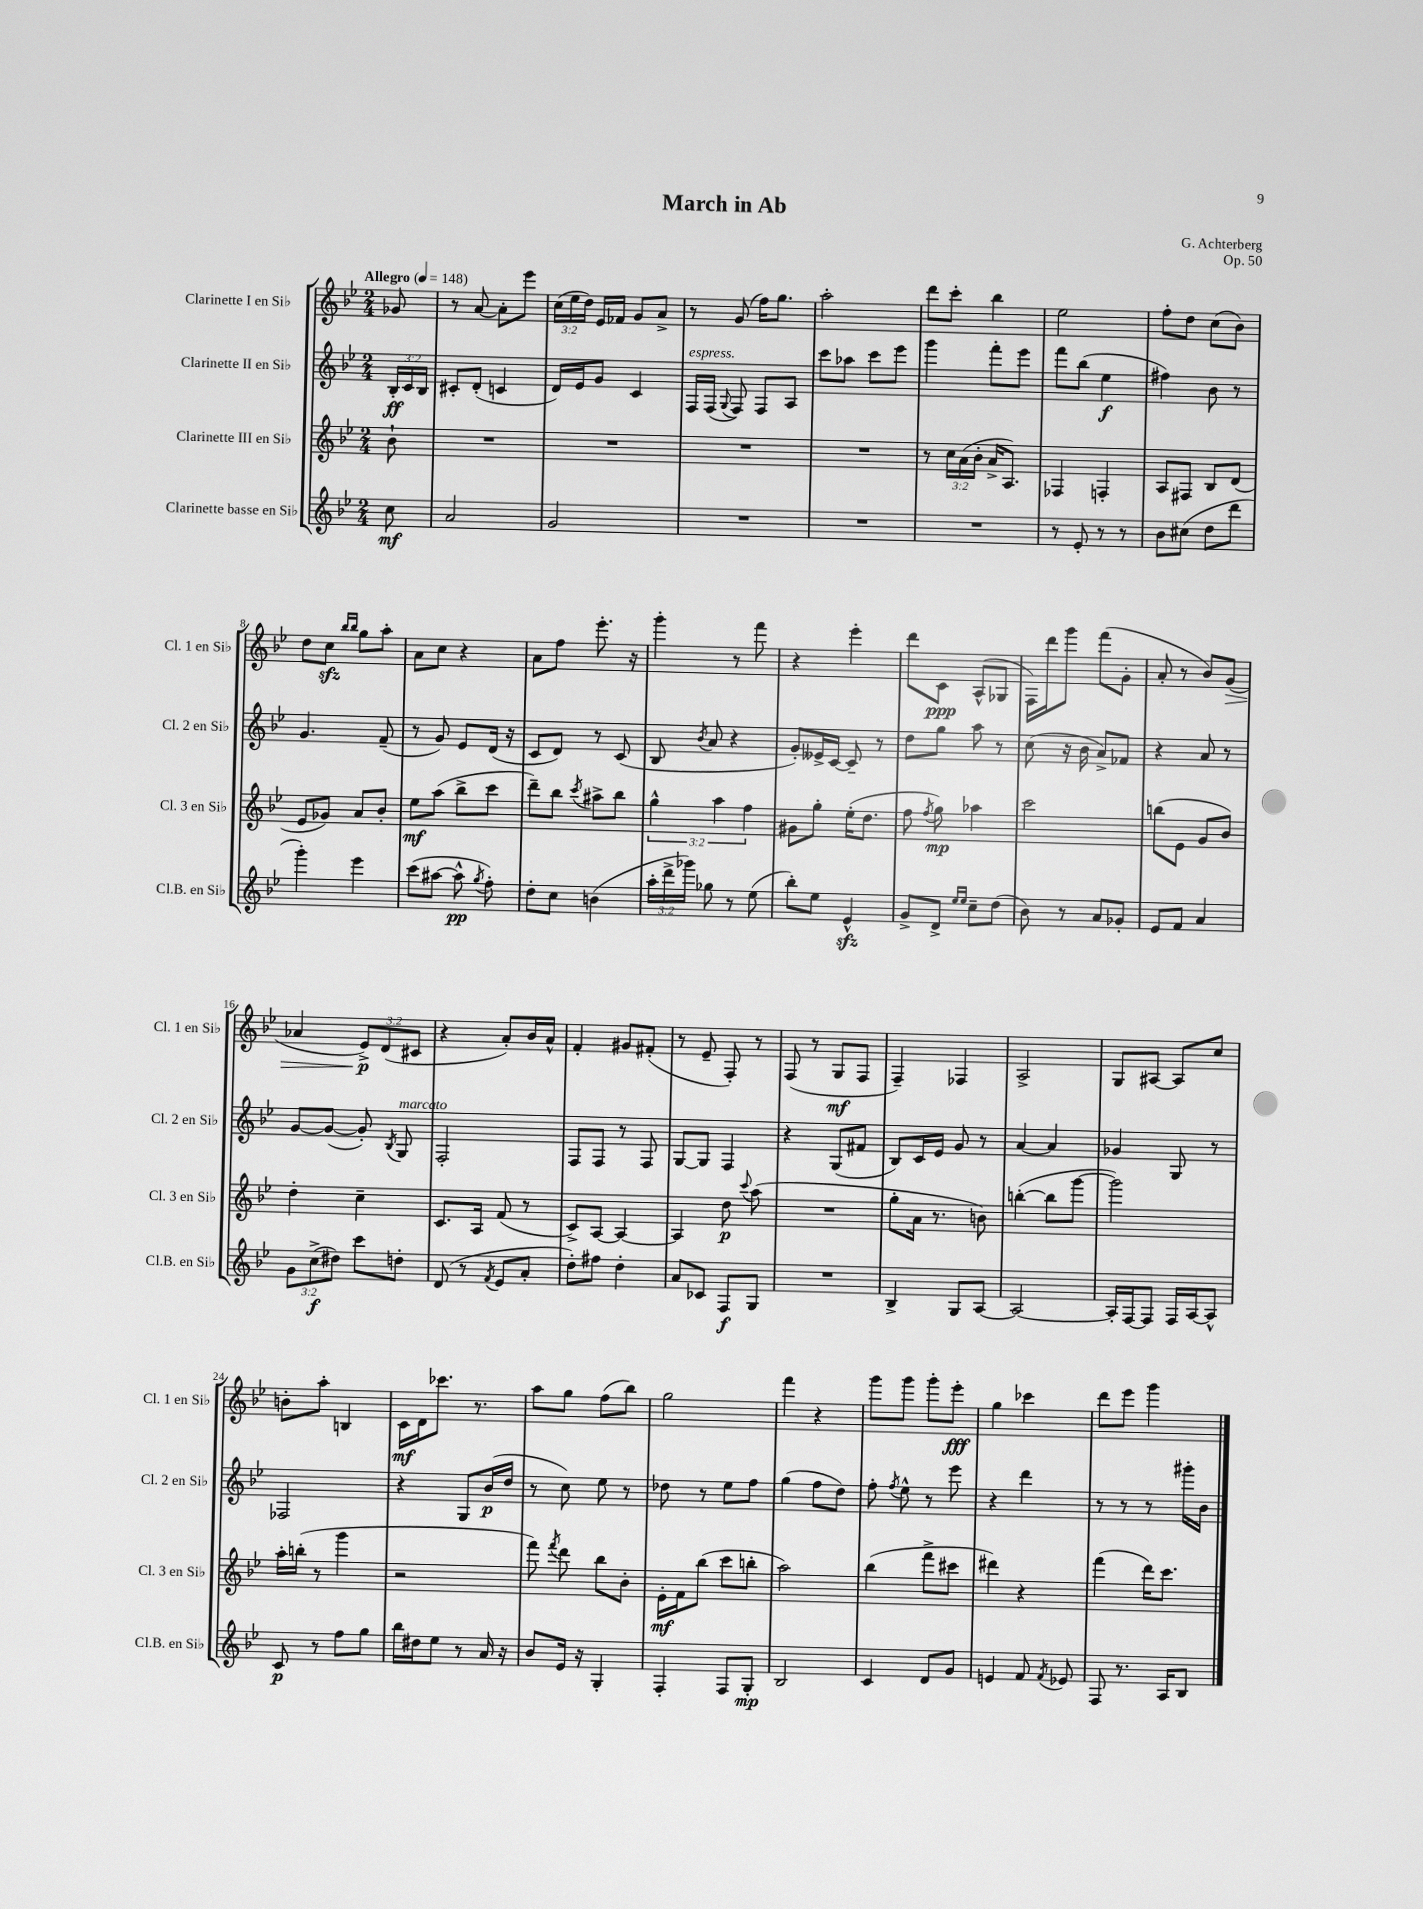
\header { title = "March in Ab" composer = "G. Achterberg" opus = "Op. 50" }
<<
\new StaffGroup <<
\new Staff = "s0" \with { instrumentName = "Clarinette I en Sib" shortInstrumentName = "Cl. 1 en Sib" } {
    \clef treble \key bes \major \numericTimeSignature \time 2/4 \override Staff.TupletNumber.text = #tuplet-number::calc-fraction-text \partial 8 \tempo "Allegro" 4 = 148
    \autoBeamOff ges'8 |
    r8 a'8~ a'8[-. ees'''8] |
    \tuplet 3/2 { c''16[( ees''16 d''16]) } ees'16[ fes'16] g'8[ a'8]-> |
    r8 g'8( f''16[) g''8.] |
    a''2-. |
    d'''8[ c'''8]-. bes''4 |
    ees''2 |
    f''8[-. d''8] c''8[( bes'8]) |
    d''8[ c''8]\sfz \grace { bes''16[ bes''16] } g''8[ a''8]-. |
    a'8[ c''8] r4 |
    a'8[ f''8] ees'''8.-. r16 |
    g'''4-. r8 f'''8 |
    r4 ees'''4-. |
    d'''8[ c'8]\ppp a8[-^( ges8] |
    f16[) d'''16 g'''8] f'''8[( g'8]-. |
    a'8-. r8 bes'8[) g'8]\>( |
    aes'4 \tuplet 3/2 { ees'8[->\p\!) d'8( cis'8] } |
    r4 a'8[-.) bes'16 a'16]-^ |
    f'4-. gis'8[ fis'8]-.( |
    r8 ees'8-- f8-.) r8 |
    f8( r8 g8[\mf f8] |
    f4--) fes4 |
    a2-> |
    g8[ ais8]~ ais8[ c''8] |
    b'8[-. a''8]-. b4 |
    c'16[\mf d'16 ces'''8.] r8. |
    a''8[ g''8] f''8[( bes''8]) |
    g''2 |
    f'''4 r4 |
    g'''8[ g'''8] g'''8[-. ees'''8]-.\fff |
    g''4 ces'''4 |
    d'''8[ ees'''8] g'''4 \bar "|." |
}
\new Staff = "s1" \with { instrumentName = "Clarinette II en Sib" shortInstrumentName = "Cl. 2 en Sib" } {
    \clef treble \key bes \major \numericTimeSignature \time 2/4 \override Staff.TupletNumber.text = #tuplet-number::calc-fraction-text \partial 8
    \autoBeamOff \tuplet 3/2 { bes16[-.\ff c'16 bes16] } |
    cis'8[-. d'8]-.( c'4 |
    d'16[) ees'16 g'8] c'4 |
    f16[^\markup { \italic "espress." } f16]( \appoggiatura { g8 } f8) f8[ a8] |
    c'''8[ aes''8] c'''8[ ees'''8] |
    g'''4 f'''8[-. ees'''8] |
    f'''8[ bes''8]( ees''4\f |
    fis''4) bes'8 r8 |
    g'4. f'8--( |
    r8 g'8) ees'8[ d'16]( r16 |
    c'8[ d'8]) r8 c'8( |
    bes8 \acciaccatura { bes'8 } a'8 r4 |
    g'8[-.) eeses'16-> c'16]~ c'8-- r8 |
    d''8[ g''8] a''8 r8 |
    c''8( r16 bes'16 a'8[->) fes'8] |
    r4 a'8 r8 |
    g'8[~ g'8]~( g'8-.) \acciaccatura { bes8 } g8^\markup { \italic "marcato" } |
    f2-. |
    f8[ f8] r8 f8 |
    g8[~ g8] f4 |
    r4 g8[( fis'8] |
    bes8[) c'16 ees'16] g'8 r8 |
    a'4~ a'4 |
    ges'4 g8 r8 |
    fes2 |
    r4 g8[ bes'16\p( d''16] |
    r8 c''8) ees''8 r8 |
    des''8 r8 ees''8[ f''8] |
    g''4( f''8[ d''8]) |
    f''8-. \acciaccatura { f''8 } ees''8-^ r8 ees'''8 |
    r4 d'''4 |
    r8 r8 r8 gis'''16[-. bes'16] \bar "|." |
}
\new Staff = "s2" \with { instrumentName = "Clarinette III en Sib" shortInstrumentName = "Cl. 3 en Sib" } {
    \clef treble \key bes \major \numericTimeSignature \time 2/4 \override Staff.TupletNumber.text = #tuplet-number::calc-fraction-text \partial 8
    \autoBeamOff bes'8-! |
    R2 |
    R2 |
    R2 |
    R2 |
    r8 \tuplet 3/2 { c''16[ a'16( bes'16]-. } a'16[-> a8.]) |
    fes4 f4-. |
    a8[ fis8] bes8[ d'8]( |
    ees'8[ ges'8]) a'8[ bes'8]-. |
    ees''8[\mf a''8]( bes''8[-> c'''8] |
    d'''8[--) bes''8] \acciaccatura { c'''8 } ais''8[-> bes''8] |
    \tuplet 3/2 { g''4-^ a''4 f''4 } |
    gis'8[ g''8]-. ees''16[-.( d''8.] |
    f''8 \acciaccatura { f''8 } g''8\mp) aes''4 |
    c'''2 |
    b''8[( ees'8] g'8[ bes'8]) |
    d''4-. c''4-- |
    c'8.[ a16] f'8( r8 |
    c'8[->) a8]~ a4~ |
    a4 d''8\p \appoggiatura { c'''8 } a''8( |
    R2 |
    g''8[-. a'16] r8. b'8) |
    b''4~-.( b''8[ g'''8]~ |
    g'''2) |
    a''16[-. b''16]-.( r8 g'''4 |
    r2 |
    f'''8) \acciaccatura { f'''8 } d'''8 bes''8[ bes'8]-. |
    ees'16[-.\mf f'16 bes''8]( c'''8[ b''8]-. |
    a''2) |
    bes''4( f'''8[-> cis'''8] |
    dis'''4) r4 |
    f'''4( d'''16[) c'''8.] \bar "|." |
}
\new Staff = "s3" \with { instrumentName = "Clarinette basse en Sib" shortInstrumentName = "Cl.B. en Sib" } {
    \clef treble \key bes \major \numericTimeSignature \time 2/4 \override Staff.TupletNumber.text = #tuplet-number::calc-fraction-text \partial 8
    \autoBeamOff c''8\mf |
    a'2 |
    g'2 |
    R2 |
    R2 |
    R2 |
    r8 ees'8-. r8 r8 |
    bes'8[ cis''8]( d''8[ d'''8] |
    g'''4-.) ees'''4 |
    c'''8[( ais''8]~ ais''8-^\pp \acciaccatura { g''8 } f''8-.) |
    d''8[-. c''8] b'4( |
    \tuplet 3/2 { a''16[-. d'''16-> ges'''16]) } ges''8 r8 ees''8( |
    bes''8[-.) ees''8] ees'4-^\sfz |
    g'8[-> d'8]-> \grace { ees''16[ ees''16] } c''8[-- d''8]( |
    bes'8) r8 a'8[ ges'8]-. |
    ees'8[ f'8] a'4 |
    \tuplet 3/2 { g'8[ c''8->\f( dis''8]) } c'''8[ d''8]-. |
    d'8( r8 \acciaccatura { f'8 } ees'8[ a'8]-. |
    d''8[-.) fis''8] d''4-. |
    a'8[ ces'8] f8[\f g8] |
    R2 |
    bes4-> g8[ a8]~ |
    a2~ |
    a16[-. f16~ f8] f16[ a16~ a8]-^ |
    c'8\p r8 f''8[ g''8] |
    bes''16[ dis''16 ees''8] r8 a'16 r16 |
    bes'8[ ees'16] r16 g4-. |
    f4-. f8[ g8]-.\mp |
    bes2 |
    c'4 d'8[ g'8] |
    e'4 f'8 \acciaccatura { f'8 } ees'8 |
    f8 r8. a16[ bes8] \bar "|." |
}
>>
>>
